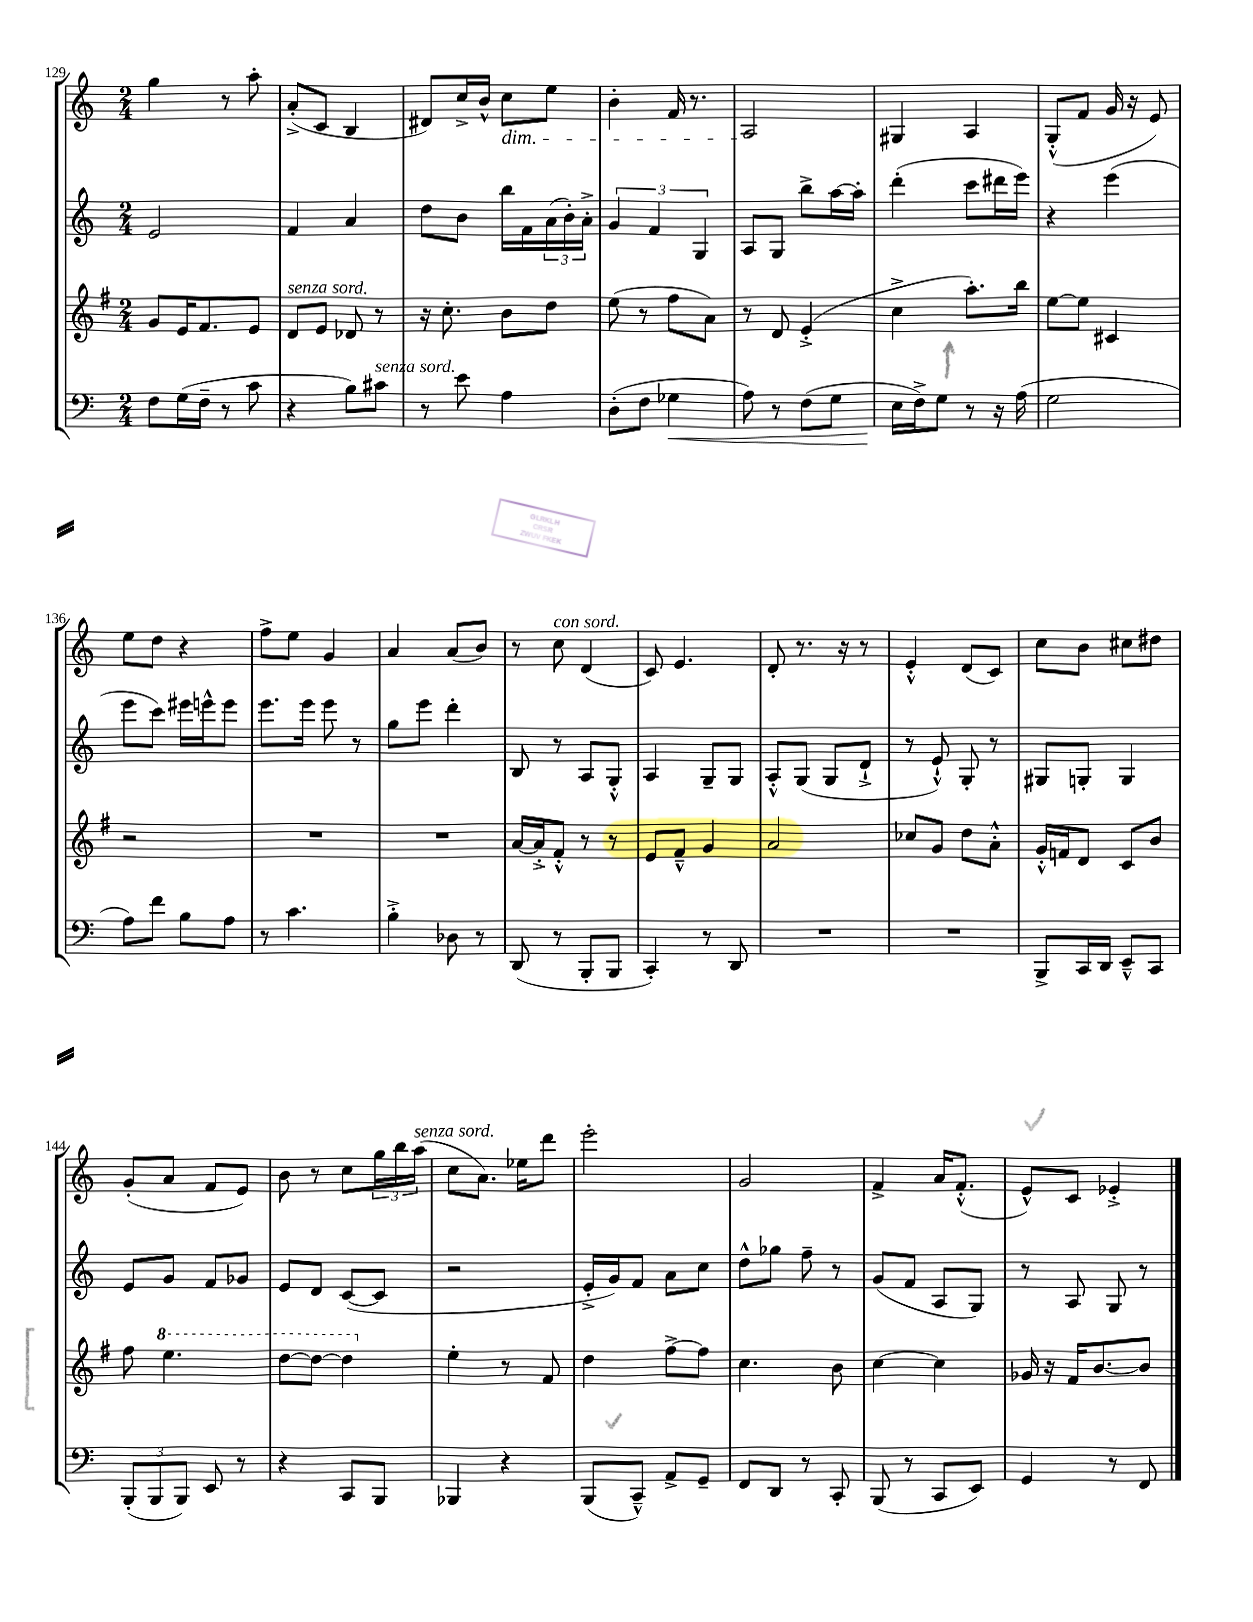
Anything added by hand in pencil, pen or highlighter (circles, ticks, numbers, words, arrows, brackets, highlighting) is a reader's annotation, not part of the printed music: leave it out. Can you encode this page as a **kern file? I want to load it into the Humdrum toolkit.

**kern	**dynam	**kern	**kern	**kern
*part4	*part4	*part3	*part2	*part1
*staff4	*staff4	*staff3	*staff2	*staff1
*clefF4	*	*clefG2	*clefG2	*clefG2
*k[]	*	*k[f#]	*k[]	*k[]
*M2/4	*	*M2/4	*M2/4	*M2/4
=129	=129	=129	=129	=129
8F\L	.	8g/L	2e/	4gg\
(16G\L	.	16e/K	.	.
16F~\JJ	.	8.f#/	.	.
8r	.	.	.	8r
8c\	.	8e/J	.	8aa'\
=130	=130	=130	=130	=130
!	!	!LO:TX:a:i:t=senza sord.	!	!
4r	.	8d/L	4f/	(8a'^/L
.	.	8e/J	.	8c/J
8B\L)	.	8d-X/	4a/	4B/
!LO:TX:a:i:t=senza sord.	!	!	!	!
8c#X\J	.	8r	.	.
=131	=131	=131	=131	=131
8r	.	16r	8dd\L	8d#X/L)
.	.	8.cc'\	.	.
8e\	.	.	8b\J	16cc^/L
.	.	.	.	16b^^/JJ
!	!	!	!	!LO:TX:b:i:t=dim.
4A\	.	8b\L	16bb\LL	8cc\L
.	.	.	16f\	.
.	.	8dd\J	(24a\	8ee\J
.	.	.	24b'\)	.
.	.	.	24a'^\JJ	.
=132	=132	=132	=132	=132
(8D'\L	.	(8ee\	6g/	4b'\
8F\J	.	8r	.	.
.	.	.	6f/	.
!	!LO:HP:b	!	!	!
4G-X\	<	8ff#\L	.	16f/
.	.	.	.	8.r
.	.	.	6G/	.
.	.	8a\J)	.	.
=133	=133	=133	=133	=133
8A\)	.	8r	8A/L	2A/
8r	.	8d/	8G/J	.
(8F\L	.	(4e'^/	8bb^\L	.
8G\J	.	.	[16aa\L	.
.	.	.	16aa'\JJ]	.
=134	=134	=134	=134	=134
16E\LL	.	4cc^\	(4ddd'\	4G#X/
16F^\J)	[	.	.	.
8G\J	.	.	.	.
8r	.	8.aa'\L)	8ccc\L	4A/
16r	.	.	16ddd#X\L	.
(16A\	.	16bb\Jk	16eee\JJ)	.
=135	=135	=135	=135	=135
2G\	.	[8ee\L	4r	(8G'^^/L
.	.	8ee\J]	.	8f/J
.	.	4c#X/	(4eee\	16g/
.	.	.	.	16r
.	.	.	.	8e/)
!!LO:LB:g=z
=136	=136	=136	=136	=136
8A\L)	.	2r	8eee\L	8ee\L
8f\J	.	.	8ccc\J)	8dd\J
8B\L	.	.	16eee#X\LL	4r
.	.	.	16eeen^^\J	.
8A\J	.	.	8eee\J	.
=137	=137	=137	=137	=137
8r	.	2r	8.eee\L	8ff^\L
4.c\	.	.	.	8ee\J
.	.	.	16eee\Jk	.
.	.	.	8eee\	4g/
.	.	.	8r	.
=138	=138	=138	=138	=138
4B'^\	.	2r	8gg\L	4a/
.	.	.	8eee\J	.
8D-X\	.	.	4ddd'\	(8a/L
8r	.	.	.	8b/J)
=139	=139	=139	=139	=139
(8DD/	.	[16a/LL	8B/	8r
.	.	16a'^/J]	.	.
!	!	!	!	!LO:TX:a:i:t=con sord.
8r	.	8f#'^^/J	8r	8cc\
8BBB'/L	.	8r	8A/L	(4d/
8BBB/J	.	8r	8G'^^/J	.
=140	=140	=140	=140	=140
4CC'/)	.	8e/L	4A/	8c/)
.	.	8f#~^^/J	.	4.e/
8r	.	4g/	8G~/L	.
8DD/	.	.	8G/J	.
=141	=141	=141	=141	=141
2r	.	2a/	8A'^^/L	8d'/
.	.	.	(8G/J	8.r
.	.	.	8G/L	.
.	.	.	.	16r
.	.	.	8d`^/J	8r
=142	=142	=142	=142	=142
2r	.	8cc-X/L	8r	4e'^^/
.	.	8g/J	8e`^^/)	.
.	.	8dd\L	8G'/	(8d/L
.	.	8a'^^\J	8r	8c/J)
=143	=143	=143	=143	=143
8BBB^/L	.	16g'^^/LL	8G#X/L	8cc\L
.	.	16fn/J	.	.
16CC/L	.	8d/J	8Gn'/J	8b\J
16DD/JJ	.	.	.	.
8EE~^^/L	.	8c/L	4G/	8cc#X\L
8CC/J	.	8b/J	.	8dd#X\J
!!LO:LB:g=z
=144	=144	=144	=144	=144
(12BBB'/L	.	8ff#\	8e/L	(8g'/L
12BBB/	.	.	.	.
*	*	*8va	*	*
.	.	4.eee\	8g/J	8a/J
12BBB/J)	.	.	.	.
8EE/	.	.	8f/L	8f/L
8r	.	.	8g-X/J	8e/J)
=145	=145	=145	=145	=145
4r	.	[8ddd\L	8e/L	8b\
.	.	8ddd\J_	8d/J	8r
8CC/L	.	4ddd\]	([8c/L	8cc\L
8BBB/J	.	.	8c/J]	24gg\L
.	.	.	.	24bb\
!	!	!	!	!LO:TX:a:i:t=senza sord.
.	.	.	.	(24aa\JJ
=146	=146	=146	=146	=146
*	*	*X8va	*	*
4BBB-X/	.	4ee'\	2r	8cc\L
.	.	.	.	8.a\J)
4r	.	8r	.	.
.	.	.	.	16ee-X\KL
.	.	8f#/	.	8ddd\J
=147	=147	=147	=147	=147
(8BBB/L	.	4dd\	16e'^/LL	2eee'\
.	.	.	16g/J)	.
8CC~^^/J)	.	.	8f/J	.
8AA^/L	.	[8ff#^\L	8a\L	.
8GG~/J	.	8ff#\J]	8cc\J	.
=148	=148	=148	=148	=148
8FF/L	.	4.cc\	8dd^^\L	2g/
8DD/J	.	.	8gg-X\J	.
8r	.	.	8ff~\	.
8CC'/	.	8b\	8r	.
=149	=149	=149	=149	=149
(8BBB/	.	[4cc\	(8g/L	4f^/
8r	.	.	8f/J	.
8CC/L	.	4cc\]	8A/L	16a/KL
.	.	.	.	(8.f'^^/J
8EE/J)	.	.	8G/J)	.
=150	=150	=150	=150	=150
4GG/	.	16g-X/	8r	8e^^/L)
.	.	16r	.	.
.	.	16f#/KL	8A/	8c/J
.	.	[8.b/	.	.
8r	.	.	8G/	4e-X'^/
8FF/	.	8b/J]	8r	.
==	==	==	==	==
*-	*-	*-	*-	*-
